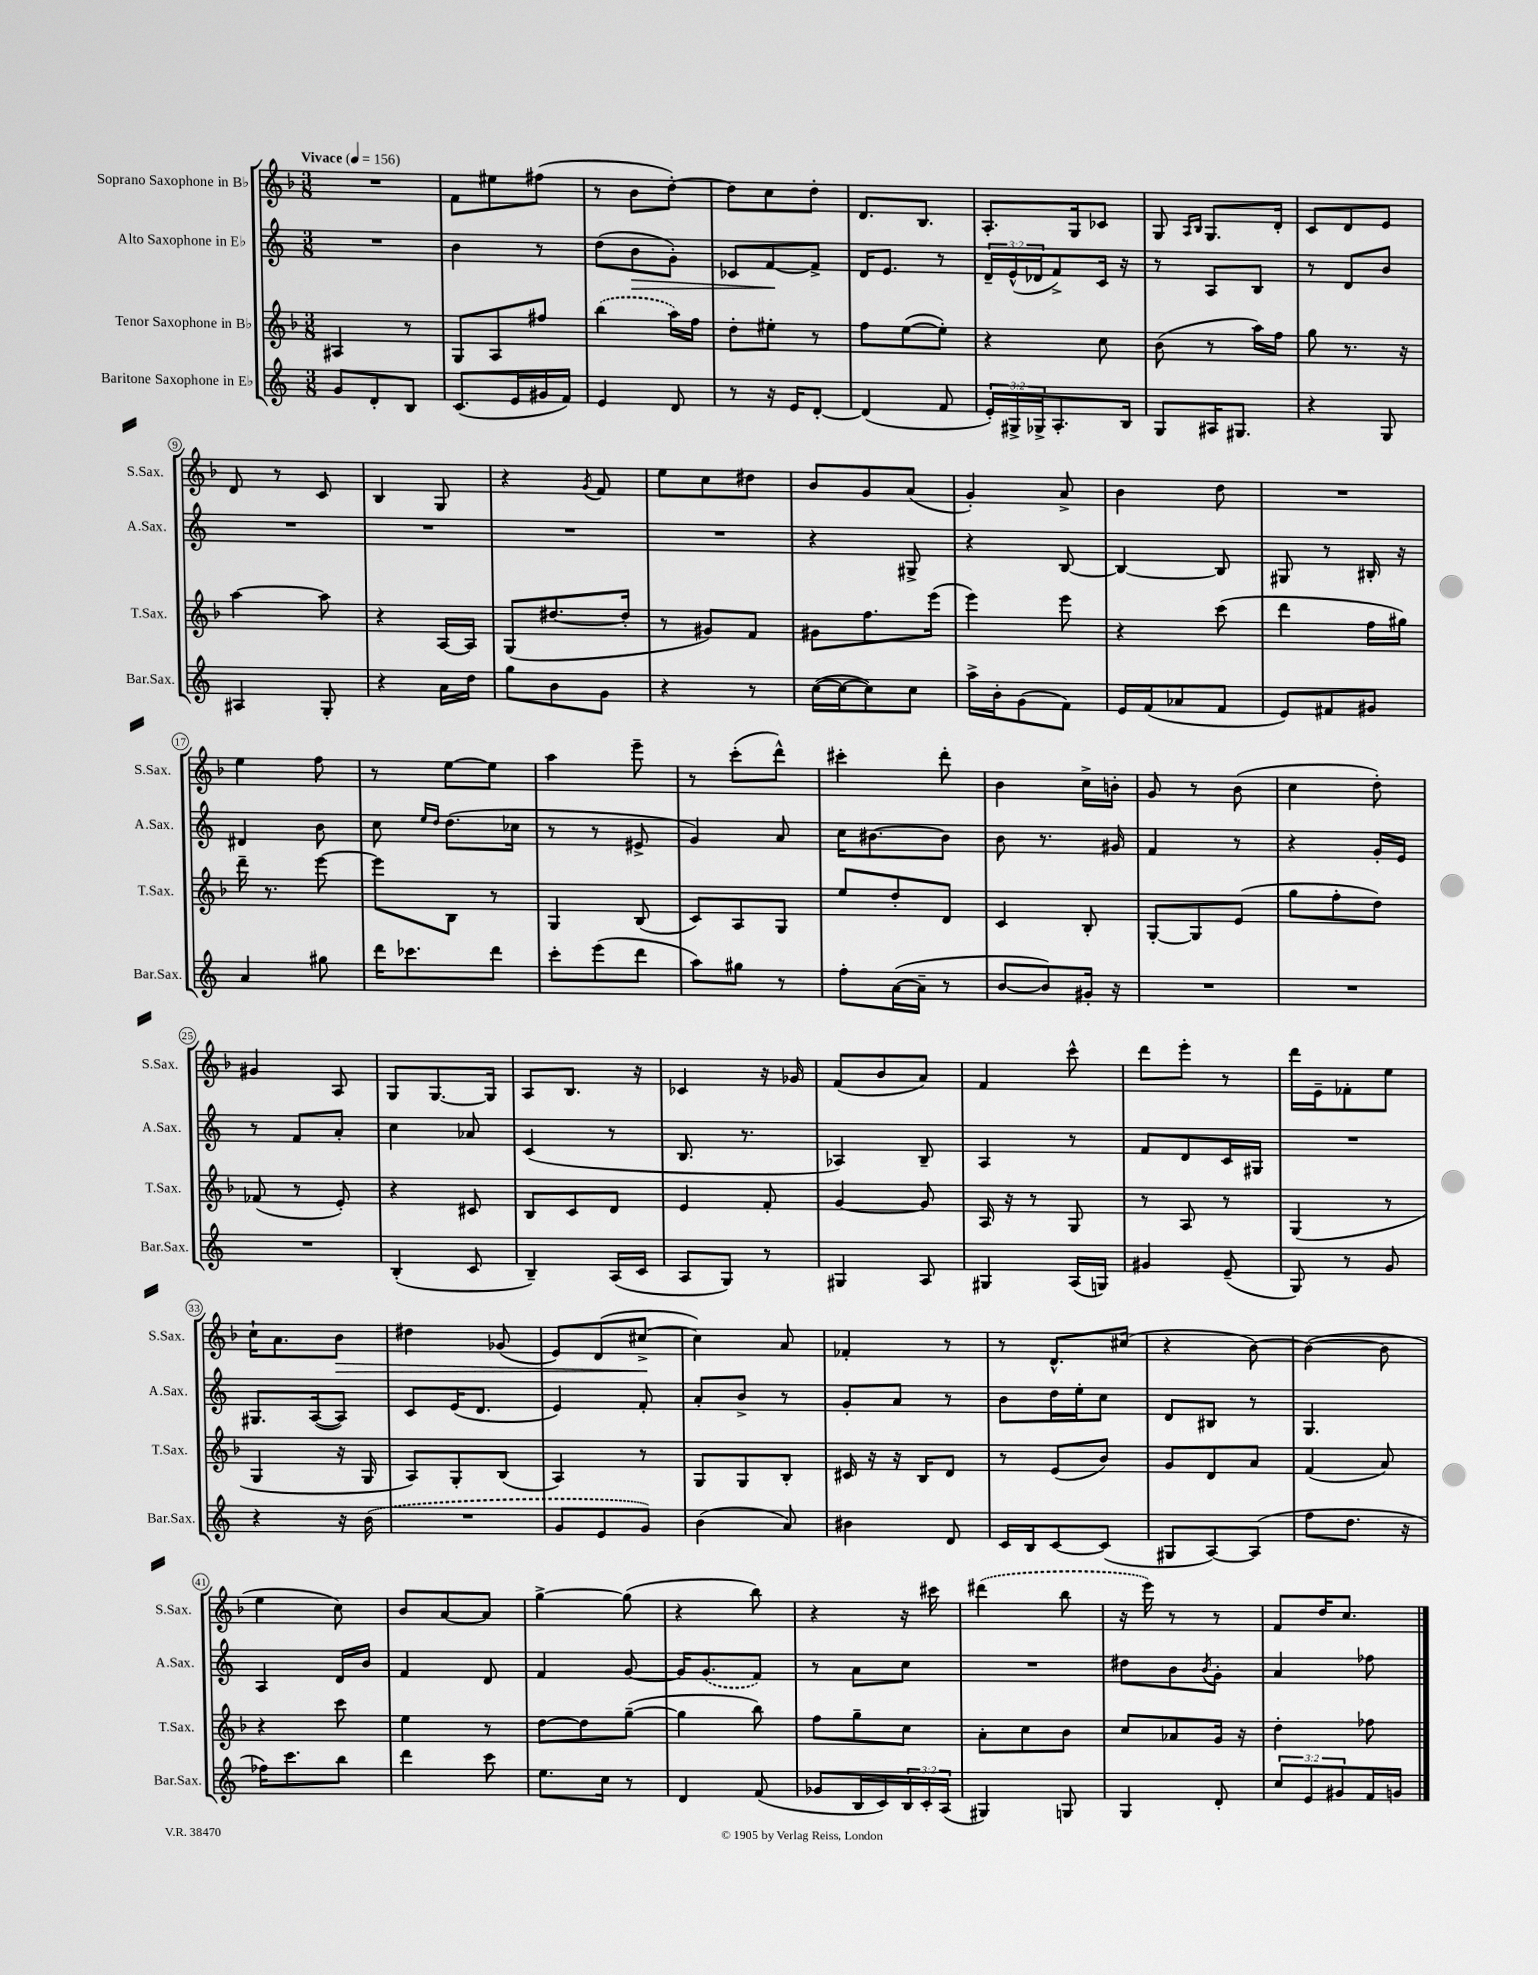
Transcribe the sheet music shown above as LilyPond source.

<<
\new StaffGroup <<
\new Staff = "s0" \with { instrumentName = "Soprano Saxophone in Bb" shortInstrumentName = "S.Sax." } {
    \clef treble \key f \major \numericTimeSignature \time 3/8 \tempo "Vivace" 4 = 156
    R4. |
    f'8 eis''8 fis''8( |
    r8 bes'8 d''8~-.) |
    d''8 c''8 d''8-. |
    d'8. bes8. |
    a8.-. g16 ces'8 |
    g8 \grace { a16 bes16 } g8. d'16-. |
    c'8 d'8 e'8 |
    d'8 r8 c'8 |
    bes4 g8 |
    r4 \acciaccatura { g'8 } f'8 |
    e''8 c''8 dis''8 |
    bes'8 g'8 a'8( |
    g'4-.) a'8-> |
    bes'4 d''8 |
    R4. |
    e''4 f''8 |
    r8 e''8~ e''8 |
    a''4 e'''8-- |
    r8 c'''8-.( d'''8-^) |
    cis'''4-. d'''8-. |
    bes'4 c''16-> b'16-. |
    g'8 r8 bes'8( |
    c''4 d''8-.) |
    gis'4 a8 |
    g8 g8.~ g16 |
    a8 bes8. r16 |
    ces'4 r16 ges'16 |
    f'8( bes'8 a'8) |
    f'4 c'''8-^ |
    d'''8 e'''8-. r8 |
    d'''16 e'16-- fes'8-. e''8 |
    c''16-! a'8. bes'8\> |
    dis''4 ges'8( |
    e'8) d'8( cis''8~->\! |
    cis''4) a'8 |
    fes'4-. r8 |
    r8 d'8.-^ cis''16( |
    r4 bes'8~) |
    bes'4~( bes'8 |
    e''4 c''8) |
    bes'8 a'8~ a'8 |
    g''4~-> g''8( |
    r4 bes''8) |
    r4 r16 cis'''16 |
    \once \slurDashed dis'''4( bes''8 |
    r16 e'''16) r8 r8 |
    f'8 d''16 c''8. \bar "|." |
}
\new Staff = "s1" \with { instrumentName = "Alto Saxophone in Eb" shortInstrumentName = "A.Sax." } {
    \clef treble \key c \major \numericTimeSignature \time 3/8 \override Staff.TupletNumber.text = #tuplet-number::calc-fraction-text
    R4. |
    b'4 r8 |
    d''8( b'8\> g'8-.) |
    ces'8 f'8~\! f'8-> |
    d'16 e'8. r8 |
    \tuplet 3/2 { d'16-- e'16-^( des'16 } f'8->) c'16 r16 |
    r8 a8 b8 |
    r8 d'8 b'8 |
    R4. |
    R4. |
    R4. |
    R4. |
    r4 gis8-> |
    r4 b8~ |
    b4~ b8 |
    gis8 r8 bis16-. r16 |
    dis'4 b'8 |
    c''8 \grace { e''16 d''16 } d''8.( ces''16 |
    r8 r8 eis'8-> |
    g'4) a'8 |
    c''16 bis'8.~ bis'8 |
    b'8 r8. gis'16 |
    f'4 r8 |
    r4 g'16-. e'16 |
    r8 f'8 a'8-. |
    c''4 aes'8 |
    c'4( r8 |
    b8. r8. |
    aes4) b8-- |
    a4 r8 |
    f'8 d'8 c'16 gis16 |
    R4. |
    gis8. a16~( a8) |
    c'8 e'16( d'8. |
    e'4) f'8-. |
    a'8-. b'8-> r8 |
    g'8-. a'8 r8 |
    b'8 d''16 e''16-. c''8 |
    d'8 bis8 r8 |
    g4. |
    a4 d'16 b'16 |
    f'4 d'8 |
    f'4 g'8~ |
    g'16 \once \slurDashed g'8.( f'8) |
    r8 a'8 c''8 |
    R4. |
    dis''8 b'8 \acciaccatura { b'8 } g'8-. |
    a'4 fes''8 \bar "|." |
}
\new Staff = "s2" \with { instrumentName = "Tenor Saxophone in Bb" shortInstrumentName = "T.Sax." } {
    \clef treble \key f \major \numericTimeSignature \time 3/8
    ais4 r8 |
    g8 a8 fis''8 |
    \once \slurDashed bes''4( a''16) f''16 |
    d''8-. eis''8-. r8 |
    f''8 e''8~( e''8-.) |
    r4 c''8 |
    bes'8( r8 a''16) f''16 |
    g''8 r8. r16 |
    a''4~ a''8 |
    r4 a16~ a16 |
    g8( dis''8.~ dis''16-. |
    r8 gis'8) f'8 |
    gis'8 f''8. e'''16( |
    e'''4) e'''8 |
    r4 c'''8( |
    d'''4 f''16 gis''16) |
    d'''16-- r8. e'''8~ |
    e'''8 bes8 r8 |
    g4 bes8( |
    c'8) a8 g8 |
    e''8 d''8-. d'8 |
    c'4 bes8-. |
    g8~-. g8 e'8( |
    g''8 f''8-. d''8) |
    fes'8( r8 e'8-.) |
    r4 cis'8 |
    bes8 c'8 d'8 |
    e'4 f'8-. |
    g'4~ g'8 |
    a16 r16 r8 g8 |
    r8 a8 r8 |
    g4( r8 |
    g4 r16 g16 |
    a8) g8-. bes8( |
    a4) r8 |
    g8 g8 bes8-. |
    cis'16 r16 r16 bes16 d'8 |
    r8 e'8( bes'8) |
    g'8 d'8 a'8 |
    f'4( a'8) |
    r4 c'''8 |
    e''4 r8 |
    d''8~ d''8 g''8~--( |
    g''4 bes''8) |
    f''8 g''8-- c''8 |
    a'8-. c''8 bes'8 |
    c''8 aes'8 g'16 r16 |
    d''4-. fes''8 \bar "|." |
}
\new Staff = "s3" \with { instrumentName = "Baritone Saxophone in Eb" shortInstrumentName = "Bar.Sax." } {
    \clef treble \key c \major \numericTimeSignature \time 3/8 \override Staff.TupletNumber.text = #tuplet-number::calc-fraction-text
    g'8 d'8-. b8 |
    c'8.( e'16 gis'16 f'16) |
    e'4 d'8 |
    r8 r16 e'16 d'8~-. |
    d'4( f'8 |
    \tuplet 3/2 { e'16-.) gis16-> ges16-> } a8.-. b16 |
    g8 ais16 gis8. |
    r4 g8 |
    ais4 g8-. |
    r4 a'16 d''16 |
    g''8 b'8 g'8 |
    r4 r8 |
    c''16~( c''16~ c''8) c''8 |
    a''16-> b'16-. g'8( f'8) |
    e'16 f'16( aes'8 f'8 |
    e'8) fis'8 gis'8 |
    a'4 gis''8 |
    d'''16 ces'''8. d'''8 |
    c'''8-. e'''8( d'''8 |
    a''8) gis''8 r8 |
    f''8-. a'16~( a'16-- r8 |
    b'8~ b'8) gis'16-. r16 |
    R4. |
    R4. |
    R4. |
    b4-.( c'8 |
    b4--) a16( c'16 |
    a8 g8) r8 |
    gis4 a8 |
    gis4 a16( g16) |
    gis'4 e'8--( |
    g8) r8 g'8 |
    r4 r16 \once \slurDashed b'16( |
    R4. |
    g'8 e'8 g'8) |
    b'4( a'8) |
    bis'4 d'8 |
    c'16 b16 c'8~ c'8( |
    gis8 a8~) a8( |
    f''8 d''8. r16 |
    fes''16) c'''8. b''8 |
    d'''4 c'''8 |
    e''8. c''16 r8 |
    d'4 f'8( |
    ges'8 b16 c'16) \tuplet 3/2 { b16 c'16-. a16( } |
    gis4) g8 |
    g4 d'8-. |
    \tuplet 3/2 { c''8 e'8 gis'8 } f'16 g'16 \bar "|." |
}
>>
>>
\layout { \context { \Score \override BarNumber.stencil = #(make-stencil-circler 0.1 0.3 ly:text-interface::print) } }
